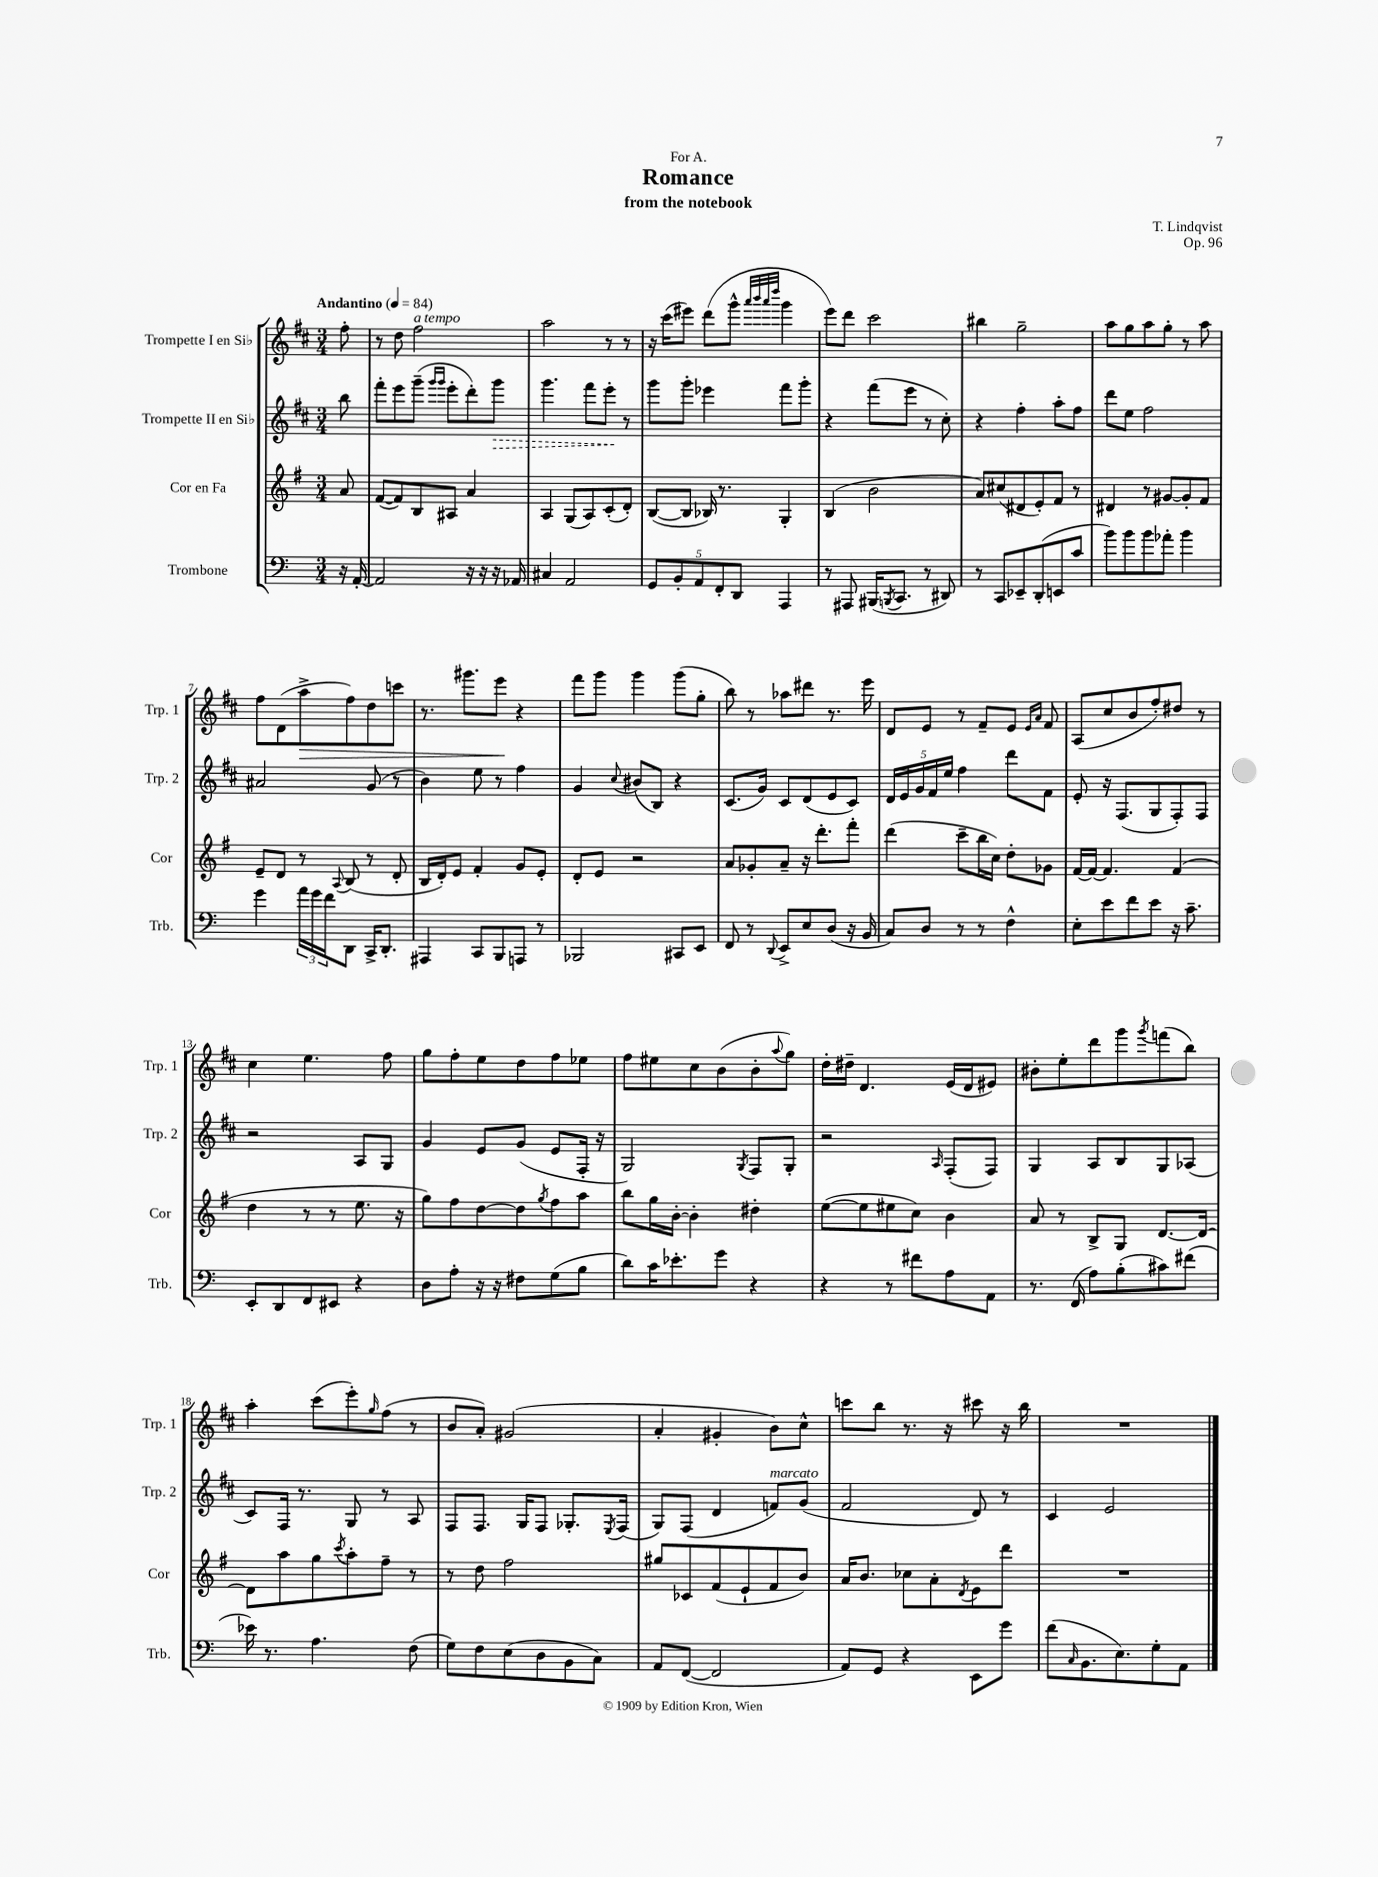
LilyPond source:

\header { title = "Romance" composer = "T. Lindqvist" subtitle = "from the notebook" dedication = "For A." opus = "Op. 96" }
<<
\new StaffGroup <<
\new Staff = "s0" \with { instrumentName = "Trompette I en Sib" shortInstrumentName = "Trp. 1" } {
    \clef treble \key d \major \numericTimeSignature \time 3/4 \partial 8 \tempo "Andantino" 4 = 84
    fis''8-. |
    r8 d''8 fis''2^\markup { \italic "a tempo" } |
    a''2 r8 r8 |
    r16 cis'''16( eis'''8) d'''8( g'''8-^ \grace { a'''32 b'''32 a'''32 d''''32 } g'''4 |
    e'''8) d'''8 cis'''2 |
    bis''4 g''2-- |
    a''8 g''8 a''8 g''8-. r8 a''8 |
    fis''8 d'8( a''8->\> fis''8) d''8 c'''8 |
    r8. gis'''8. e'''8\! r4 |
    fis'''8 g'''8 g'''4 g'''8( g''8-. |
    b''8) r8 aes''8 dis'''8 r8. e'''16 |
    d'8 e'8 r8 fis'8-- e'8 \grace { e'16 a'16 } fis'8 |
    a8( cis''8 b'8 fis''8-.) dis''8 r8 |
    cis''4 e''4. fis''8 |
    g''8 fis''8-. e''8 d''8 fis''8 ees''8 |
    fis''8 eis''8 cis''8 b'8( b'8-. \appoggiatura { a''8 } g''8) |
    d''16-. dis''16-- d'4. e'16( d'16 eis'8) |
    bis'8-. e''8-. d'''8 g'''8 \acciaccatura { g'''8 } f'''8( b''8) |
    a''4-. cis'''8( e'''8-.) \grace { g''16 } fis''8( r8 |
    b'8 a'8-.) gis'2( |
    a'4-. gis'4-. b'8) cis''8-^ |
    c'''8 b''8 r8. r16 cis'''8 r16 b''16 |
    R2. \bar "|." |
}
\new Staff = "s1" \with { instrumentName = "Trompette II en Sib" shortInstrumentName = "Trp. 2" } {
    \clef treble \key d \major \numericTimeSignature \time 3/4 \partial 8
    b''8 |
    fis'''8-. e'''8 g'''8--( \grace { g'''16 g'''16 } e'''8-. d'''8-.) \once \override Hairpin.style = #'dashed-line g'''8\> |
    g'''4. fis'''8 e'''8-.\! r8 |
    g'''8 g'''8-. ees'''4 fis'''8 g'''8-. |
    r4 fis'''8( e'''8 r8 cis''8-.) |
    r4 fis''4-. a''8-. fis''8 |
    d'''8 e''8 fis''2 |
    ais'2 g'8( r8 |
    b'4) e''8 r8 fis''4 |
    g'4 \appoggiatura { cis''8 } bis'8( b8) r4 |
    cis'8.( g'16) cis'8 d'8( e'8 cis'8) |
    \tuplet 5/4 { d'16 e'16 g'16 fis'16 e''16 } fis''4 d'''8 fis'8 |
    e'8-. r16 fis8.( g8 fis8-.) fis8 |
    r2 a8 g8 |
    g'4 e'8 g'8( e'8 fis16-. r16 |
    g2) \acciaccatura { g8 } fis8 g8-. |
    r2 \grace { a16 } fis8-.( fis8) |
    g4 a8 b8 g8 aes8( |
    cis'8) fis16 r8. g8 r8 a8 |
    fis8 fis8. g16 fis8 ges8.-. \acciaccatura { e8 } fis16( |
    g8) fis8( d'4 f'8^\markup { \italic "marcato" }) g'8( |
    fis'2 d'8) r8 |
    cis'4 e'2 \bar "|." |
}
\new Staff = "s2" \with { instrumentName = "Cor en Fa" shortInstrumentName = "Cor" } {
    \clef treble \key g \major \numericTimeSignature \time 3/4 \partial 8
    a'8 |
    fis'8~( fis'8) b8 ais8 a'4 |
    a4 g8( a8) c'8-.( d'8-.) |
    b8~( b8 bes16) r8. g4-. |
    b4( b'2 |
    a'8) cis''8( dis'8 e'8-.) fis'8 r8 |
    dis'4 r8 gis'8~ gis'8-. fis'8 |
    e'8-- d'8 r8 \appoggiatura { a8 } b8( r8 d'8-. |
    b16 d'16-.) e'8 fis'4-. g'8 e'8-. |
    d'8-. e'8 r2 |
    a'8 ges'8-. a'8-- r16 d'''8.-. fis'''8-. |
    d'''4( c'''8-- b''16 c''16) d''8-. ges'8 |
    fis'16~ fis'16~ fis'4. fis'4( |
    d''4 r8 r8 e''8. r16 |
    g''8) fis''8 d''8~ d''8 \acciaccatura { g''8 } fis''8 a''8 |
    b''8 g''16 b'16~-. b'4-. dis''4-. |
    e''8~( e''8 eis''8 c''8) b'4 |
    a'8 r8 b8-> g8 d'8.~ d'16~ |
    d'8 a''8 g''8 \acciaccatura { c'''8 } a''8-. fis''8-- r8 |
    r8 d''8 fis''2 |
    gis''8 ces'8 fis'8( e'8-! fis'8 b'8) |
    a'16 b'8. ces''8 a'8-. \acciaccatura { d'8 } e'8 d'''8 |
    R2. \bar "|." |
}
\new Staff = "s3" \with { instrumentName = "Trombone" shortInstrumentName = "Trb." } {
    \clef bass \key c \major \numericTimeSignature \time 3/4 \partial 8
    r16 a,16~-. |
    a,2 r16 r16 r16 aes,16 |
    cis4 a,2 |
    \tuplet 5/4 { g,8 b,8-. a,8 f,8-. d,8 } a,,4 |
    r8 ais,,8 bis,,16( \acciaccatura { b,,8 } c,8. r8 dis,8) |
    r8 c,8 ees,8-- d,8-.( e,8 c'8 |
    b'8) b'8 b'8 aes'8-. b'4 |
    g'4 \tuplet 3/2 { a'16 g'16 f'16 } d,8 c,16-> d,8.-. |
    ais,,4 c,8 b,,8 a,,8 r8 |
    bes,,2 cis,8 e,8 |
    f,8 r8 \appoggiatura { d,8 } e,8-> e8 d8( r16 b,16 |
    c8) d8 r8 r8 f4-^ |
    e8-. e'8 f'8 e'8 r16 c'8.-- |
    e,8-. d,8 f,8 eis,8 r4 |
    d8 a8-. r16 r16 fis8 g8( b8 |
    d'8) c'16 ees'8.-. g'8 r4 |
    r4 r8 fis'8 a8 a,8 |
    r8. f,16( a8) b8-.( cis'8) fis'8( |
    ees'16) r8. a4. f8( |
    g8) f8 e8( d8 b,8 c8) |
    a,8 f,8~( f,2 |
    a,8) g,8 r4 e,8 g'8 |
    f'8( \grace { c16 } b,8. e8.) g8-. a,8 \bar "|." |
}
>>
>>
